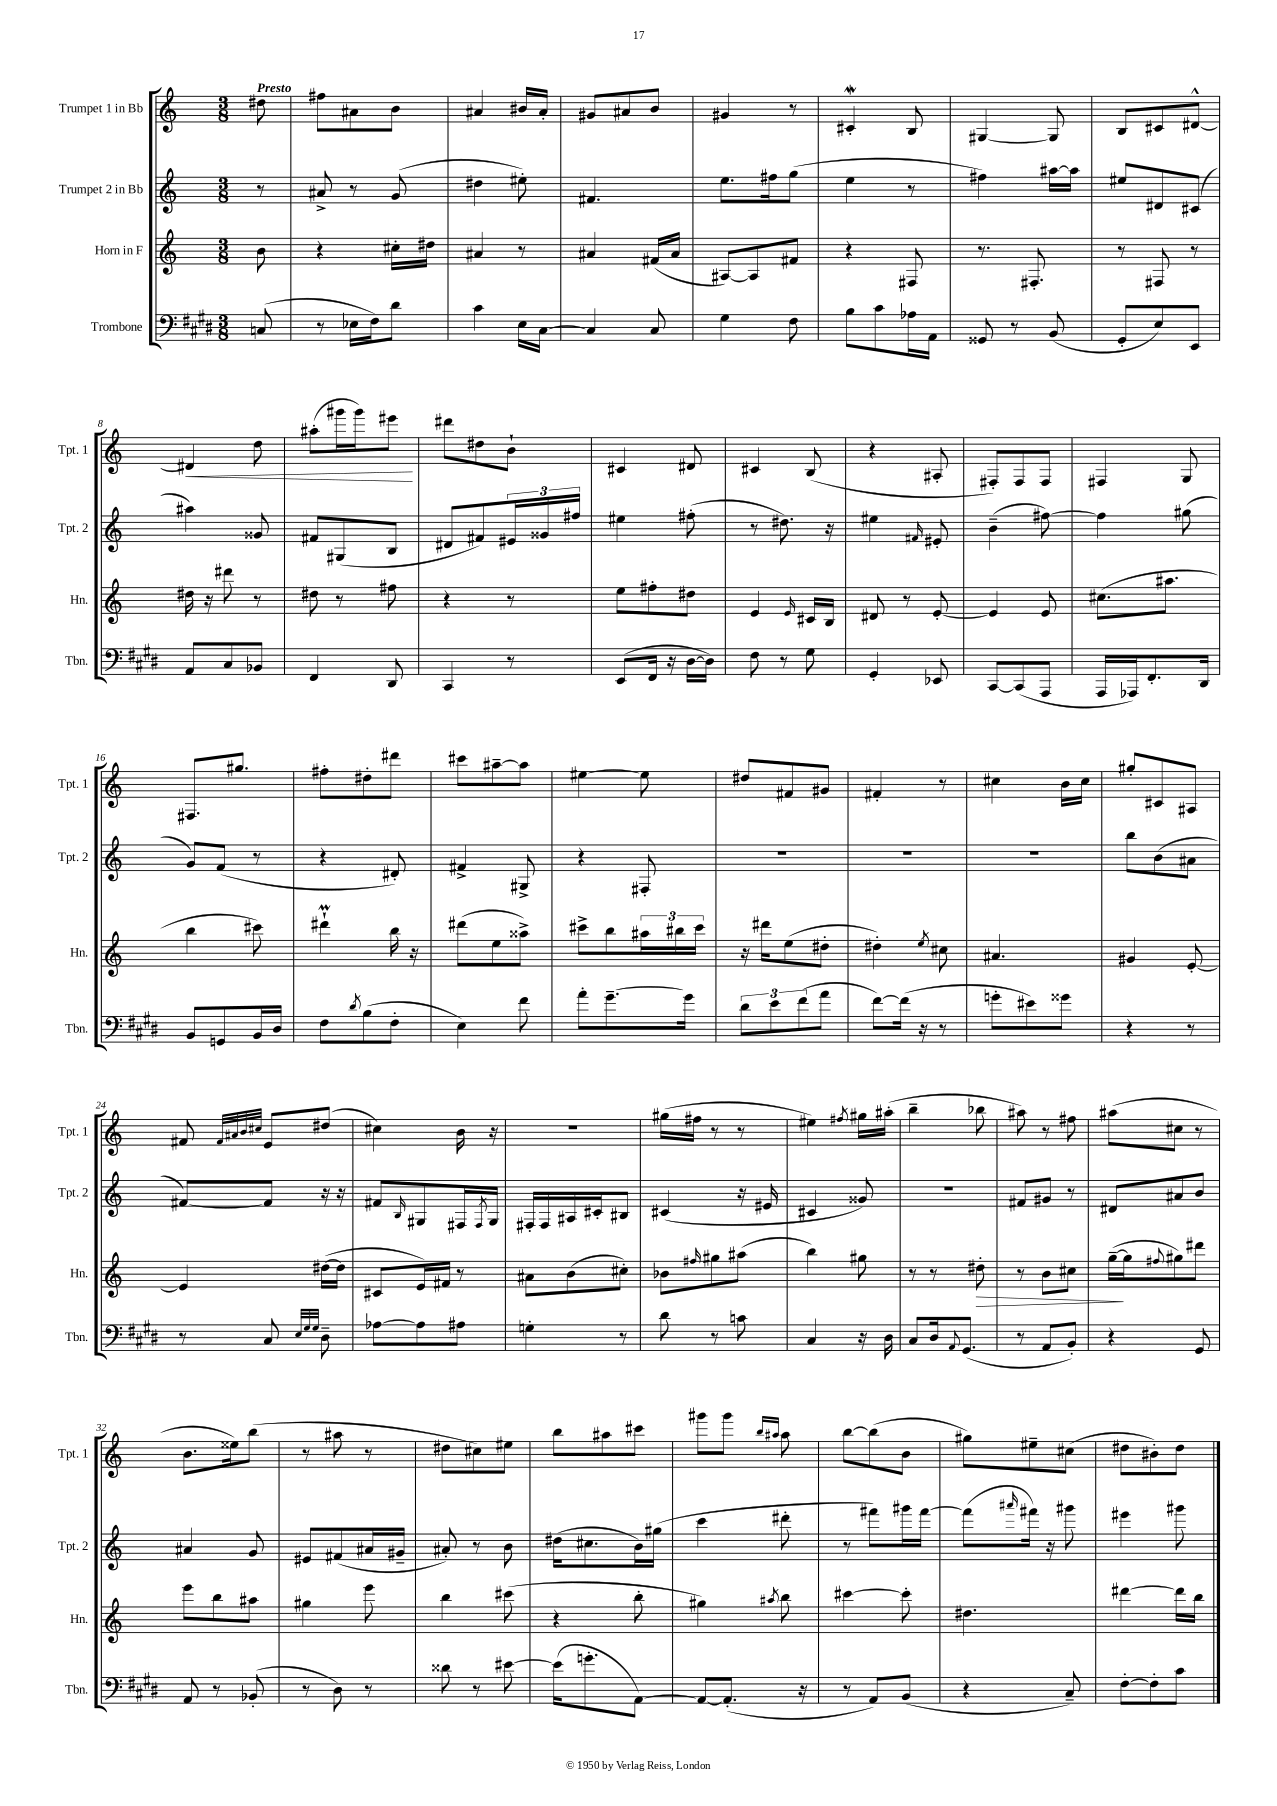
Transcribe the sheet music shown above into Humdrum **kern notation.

**kern	**kern	**kern	**kern
*staff4	*staff3	*staff2	*staff1
*clefF4	*clefG2	*clefG2	*clefG2
*k[f#c#g#d#]	*k[]	*k[]	*k[]
*M3/8	*M3/8	*M3/8	*M3/8
(8C	8b	8r	8dd#
=	=	=	=
8r	4r	8a#^	8ff#
16E-	.	8r	8a#
16F#)	.	.	.
8d#	16cc#'	(8g	8b
.	16dd#	.	.
=	=	=	=
4c#	4a#	4dd#	4a#
16E	8r	8ee#')	16b#
[16C#	.	.	16a#'
=	=	=	=
4C#]	4a#	4.f#	8g#
.	.	.	8a#
8C#	(16f#	.	8b
.	16a#	.	.
=	=	=	=
4G#	[8A#)	8.ee	4g#
.	8A#]	.	.
.	.	16ff#	.
8F#	8f#	(8gg	8r
=	=	=	=
8B	4r	4ee	4c#'
8c#	.	.	.
16A-	8F#	8r	8B
16AA	.	.	.
=	=	=	=
8GG##	8.r	4ff#)	[4G#
8r	.	.	.
.	8.F#'	.	.
(8BB	.	[16aa#	8G#]
.	.	16aa#]	.
=	=	=	=
8GG#'	8r	8ee#	8B
8E)	8F#	8d#	8c#
8EE	8r	(8c#	[8d#^^
=	=	=	=
8AA	16dd#	4aa#)	4d#]
.	16r	.	.
8C#	8ddd#	.	.
8BB-	8r	8g##	8dd
=	=	=	=
4FF#	8dd#	8f#	(8aa#'
.	8r	(8G#	16ggg#
.	.	.	16ggg#)
8DD#	8ff#	8B	8eee#
=	=	=	=
4CC#	4r	8d#	8ddd#
.	.	8f#)	8dd#
8r	8r	24e#	8b`
.	.	24g##	.
.	.	24ff#	.
=	=	=	=
(8EE	8ee	4ee#	4c#
16FF#	8ff#'	.	.
16r	.	.	.
[16D#	8dd#	(8ff#'	8d#
16D#])	.	.	.
=	=	=	=
8F#	4e	8r	4c#
8r	.	8.dd#)	.
.	16qqe	.	.
8G#	16c#	.	(8B
.	16B	16r	.
=	=	=	=
4GG#'	8d#	4ee#	4r
.	8r	.	.
.	.	16qqf#	.
8EE-	[8e'	8e#'	8A#'
=	=	=	=
[8CC#	4e]	(4b~	8F#')
(8CC#]	.	.	8F#
8AAA	8e	[8ff#)	8F#
=	=	=	=
16AAA	(8.cc#	4ff#]	4F#
16AAA-)	.	.	.
8.FF#'	.	.	.
.	8.aa#	.	.
.	.	(8gg#	8G
16DD#	.	.	.
=	=	=	=
8BB	4bb	8g)	8.F#
8GG	.	(8f	.
.	.	.	8.gg#
16BB	8ccc#)	8r	.
16D#	.	.	.
=	=	=	=
8F#	4ddd#`	4r	8ff#'
8qd#	.	.	.
(8B	.	.	8dd#'
8F#'	16bb	8d#')	8ddd#
.	16r	.	.
=	=	=	=
4E)	(8ddd#	4f#^	8ccc#
.	8ee	.	[8aa#~
8f#	8aa##^)	8G#^	8aa#]
=	=	=	=
8a'	8ccc#^	4r	[4ee#
[8.g#~	8bb	.	.
.	24aa#	8F#'	8ee#]
.	24bb#	.	.
16g#]	.	.	.
.	24ccc#	.	.
=	=	=	=
12d#	16r	4.r	8dd#
.	16ddd#	.	.
12e	.	.	.
.	(8ee	.	8f#
(12f#	.	.	.
8a	8dd#'	.	8g#
=	=	=	=
[8f#)	4dd#')	4.r	4f#'
(16f#]	.	.	.
16r	.	.	.
.	8qee	.	.
8r	8cc#	.	8r
=	=	=	=
8g'	4.a#	4.r	4cc#
8e#)	.	.	.
8g##	.	.	16b
.	.	.	16cc#
=	=	=	=
4r	4g#	8bb	8gg#'
.	.	(8b	8c#
8r	[8e'	8a#	8A#
=	=	=	=
8r	4e]	[8f#)	8f#
.	.	.	32qqf#
.	.	.	32qqa#
.	.	.	32qqb
.	.	.	32qqcc#
8C#	.	8f#]	8e
32qqE	.	.	.
32qqG#	.	.	.
32qqG#	.	.	.
8D#~	([16dd#	16r	(8dd#
.	16dd#]	16r	.
=	=	=	=
[8A-	8c#	8f#	4cc#)
.	.	16qqB	.
8A-]	16e)	8G#	.
.	16f#	.	.
8A#	8r	16F#	16b
.	.	8qF#	.
.	.	16G#	16r
=	=	=	=
4G'	8a#	16F#'	4.r
.	.	16F#	.
.	(8b	16A#	.
.	.	16c#'	.
8r	8cc#')	8B#	.
=	=	=	=
8d#	8b-	(4c#	(16gg#
.	.	.	16ff#
.	16qqff#	.	.
8r	8gg#	.	8r
8c	(8aa#	16r	8r
.	.	16e#	.
=	=	=	=
4C#	4bb)	4c#	4ee#)
.	.	.	8qff#
16r	8gg#	8g##)	16gg#
16D#	.	.	(16aa#'
=	=	=	=
8C#	8r	4.r	4bb~
16D#	8r	.	.
8qqAA	.	.	.
(8.GG#	.	.	.
.	8dd#'	.	8bb-
=	=	=	=
8r	8r	8f#	8aa#)
8AA	8b	8g#	8r
8BB')	8cc#	8r	8ff#
=	=	=	=
4r	([16gg~	8d#	(8aa#
.	16gg]	.	.
.	8qqff#	.	.
.	8gg#)	8a#	8cc#
8GG#	8ddd#	8b	8r
=	=	=	=
8AA	8eee	4a#	8.b
8r	8bb	.	.
.	.	.	16ee##)
(8BB-'	8aa#	8g	(8bb
=	=	=	=
8r	4gg#	8e#	8r
8D#)	.	(8f#	8aa#
8r	8eee	16a#	8r
.	.	16g#~	.
=	=	=	=
8d##	4bb	8a#')	8dd#
8r	.	8r	8cc#)
[8e#	(8ccc#	8b	8ee#
=	=	=	=
(16e#]	4r	(16dd#	8bb
8.g'	.	8.cc#	.
.	.	.	8aa#
[8AA)	8bb'	16b)	8ccc#
.	.	(16gg#	.
=	=	=	=
8AA_	4gg#)	4ccc	8ggg#
(8.AA']	.	.	8ggg#
.	.	.	16qqbb
.	8qaa#	.	16qqaa#
.	8bb	8ddd#'	8aa#
16r	.	.	.
=	=	=	=
8r	[4ccc#	8r	[8bb
8AA)	.	8fff#)	(8bb]
(8BB	8ccc#']	16ggg#	8b
.	.	[16fff#	.
=	=	=	=
4r	4.dd#	(8fff#]	8gg#)
.	.	16qqaaa#	.
.	.	16fff#)	8ee#~
.	.	16r	.
8C#~)	.	8ggg#	(8cc#
=	=	=	=
[8F#'	[4ddd#	4eee#	8dd#
8F#']	.	.	8b#')
8c#	16ddd#]	8ggg#	8dd#
.	16bb	.	.
==	==	==	==
*-	*-	*-	*-
